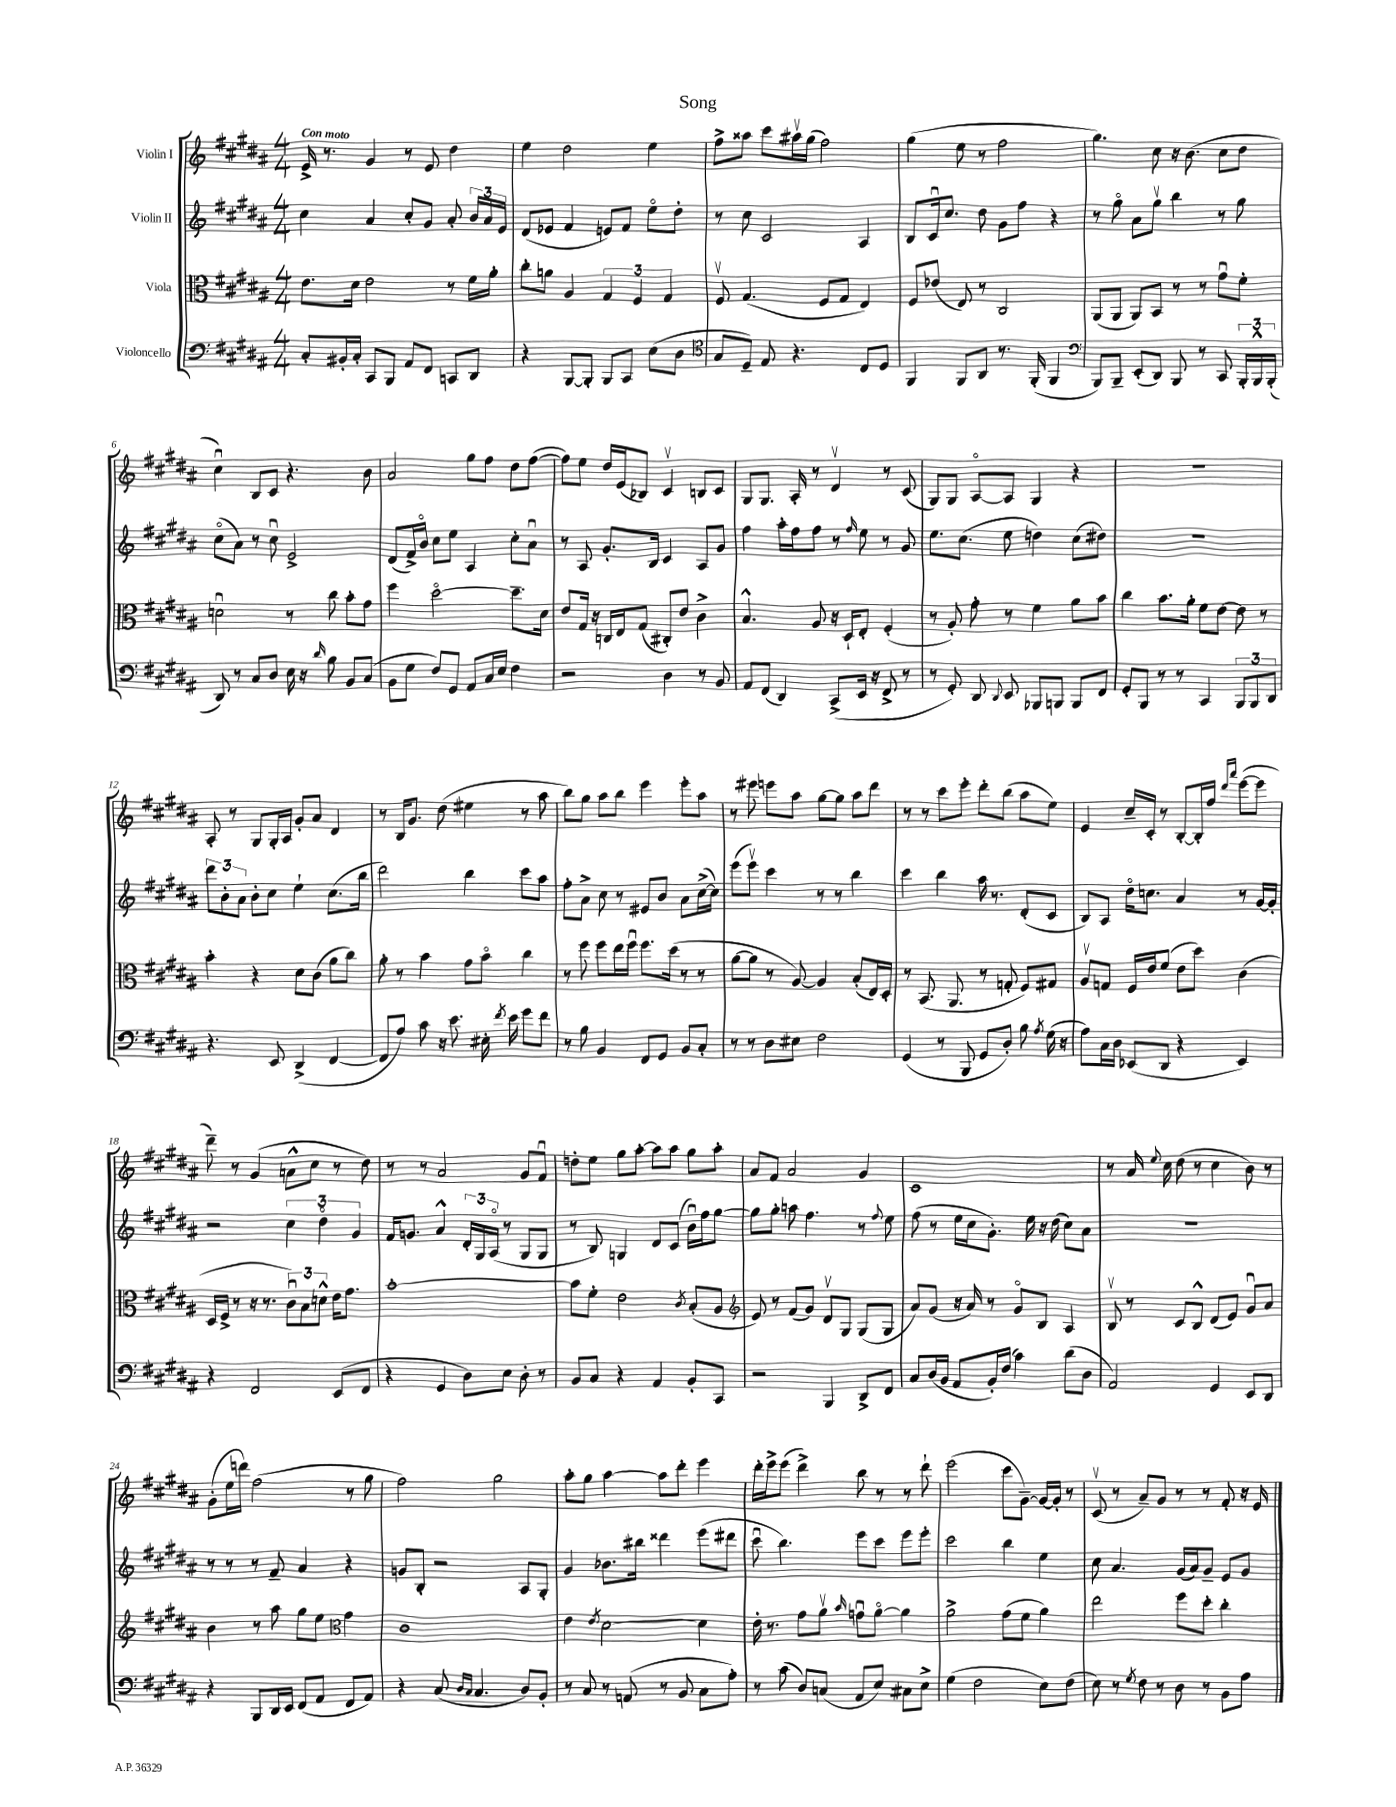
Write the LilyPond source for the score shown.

\header { title = "Song" }
<<
\new StaffGroup <<
\new Staff = "s0" \with { instrumentName = "Violin I" } {
    \clef treble \key b \major \numericTimeSignature \time 4/4 \tempo "Con moto"
    \autoBeamOff e'16-> r8. gis'4 r8 e'8 dis''4 |
    e''4 dis''2 e''4 |
    fis''8[-> aisis''8] cis'''8[ ais''16\upbow gis''16]( fis''2) |
    gis''4( e''8 r8 fis''2 |
    gis''4.) cis''8 r16 b'8.( cis''8[ dis''8] |
    cis''4\downbow) b8[ cis'8] r4. b'8 |
    ais'2 gis''8[ fis''8] dis''8[ fis''8]~( |
    fis''8[) e''8] dis''16[ e'16( bes8]) cis'4\upbow b8[ cis'8] |
    gis8[ gis8.] ais16-. r8 dis'4\upbow r8 cis'8( |
    gis8[) gis8] ais8[~\flageolet ais8] gis4 r4 |
    R1 |
    ais8-. r8 gis8[ gis16-. ais16] gis'8[-. ais'8] dis'4 |
    r8 b16[ gis'8.] dis''8( eis''4 r8 ais''8 |
    b''8[) gis''8] ais''8[ b''8] e'''4 e'''8[-. ais''8] |
    r8 eis'''8 e'''8[ ais''8] gis''8[~ gis''8] ais''8[ dis'''8] |
    r8 r8 cis'''8[ e'''8]-. dis'''8[-. b''8]( ais''8[ e''8]) |
    e'4 cis''16[-- cis'16]-. r8 b8[~-. b16-. fis''16] \grace { dis'''16[ ais'''16] } e'''8[~( e'''8] |
    dis'''8--) r8 gis'4( a'8[-^ cis''8] r8 dis''8) |
    r8 r8 ais'2 gis'8[ fis'8]\downbow |
    d''8[-. e''8] gis''8[ ais''8]~-. ais''8[ ais''8] gis''8[ ais''8]-. |
    ais'8[ fis'8] ais'2 gis'4 |
    cis'1 |
    r8 ais'16 \appoggiatura { e''8 } cis''16 dis''8( r8 cis''4 b'8) r8 |
    gis'8[-.( e''16 d'''16]) fis''2( r8 gis''8 |
    fis''2) gis''2 |
    ais''8[-. gis''8] ais''4~ ais''8[ dis'''8]-. e'''4 |
    dis'''16[-. e'''16-> e'''8]( dis'''4->) b''8 r8 r8 dis'''8-! |
    e'''2( cis'''8[ gis'8]~--) gis'16[~ gis'16]-. r8 |
    cis'8\upbow( r8 ais'8[--) gis'8] r8 r8 fis'8-. r16 e'16 \bar "|." |
}
\new Staff = "s1" \with { instrumentName = "Violin II" } {
    \clef treble \key b \major \numericTimeSignature \time 4/4
    \autoBeamOff cis''4 ais'4 cis''8[-. gis'8] ais'8-. \tuplet 3/2 { b'16[ ais'16 e'16] } |
    dis'8[( ees'8] fis'4 e'8[) fis'8] e''8[\flageolet dis''8]-. |
    r8 cis''8 cis'2 ais4 |
    b8[ cis'16\downbow cis''8.] dis''8 gis'8[ fis''8] r4 |
    r8 gis''8\flageolet ais'8[ gis''8]\upbow b''4 r8 gis''8 |
    cis''8[\flageolet( ais'8]) r8 cis''8\downbow e'2-> |
    dis'8[( fis'16->) b'16]\flageolet cis''8[ e''8] ais4 cis''8[-. ais'8]\downbow |
    r8 ais8 gis'8.[-. b16] cis'4 ais8[ gis'8] |
    fis''4 ais''16[-. fis''16 fis''8] r8 \grace { fis''16 } e''8 r8 gis'8 |
    e''8.[ cis''8.]( e''8 d''4) cis''8[( dis''8]) |
    R1 |
    \tuplet 3/2 { dis'''8[ b'8-. ais'8] } b'8[-. cis''8] e''4-! cis''8.[( b''16] |
    dis'''2) b''4 cis'''8[ ais''8] |
    fis''8[-. ais'8]-> cis''8 r8 eis'8[ b'8] ais'8[ cis''16~->( cis''16]) |
    e'''8[( e'''8]\upbow) cis'''4 r8 r8 b''4 |
    cis'''4 b''4 ais''16 r8. dis'8[-.( cis'8] |
    b8[) ais8] dis''16[\flageolet c''8.] ais'4 r8 gis'16[~ gis'16]-. |
    r2 \tuplet 3/2 { cis''4 dis''4\flageolet gis'4 } |
    fis'16[ g'8.] ais'4-^ \tuplet 3/2 { dis'16[-. gis16 ais16]\flageolet( } r8 gis8[ gis8] |
    r8 b8) g4 dis'8[ cis'8]( b'16[\downbow) fis''16 gis''8]~ |
    gis''8[ gis''8]-. a''8 fis''4. r8 \appoggiatura { fis''8 } e''8 |
    fis''8( r8 e''16[ cis''16 gis'8.]-.) e''16 r16 dis''16( cis''8[) ais'8] |
    R1 |
    r8 r8 r8 fis'8-- ais'4 r4 |
    g'8[ b8]-. r2 ais8[ gis8]-. |
    gis'4 bes'8.[ bis''16] disis'''4 e'''8[( dis'''8] |
    cis'''8\downbow b''4.) e'''8[ cis'''8] e'''8[ e'''8]-. |
    cis'''2 b''4 e''4 |
    cis''8 ais'4. gis'16[( ais'16) gis'8]-- e'8[ gis'8] \bar "|." |
}
\new Staff = "s2" \with { instrumentName = "Viola" } {
    \clef alto \key b \major \numericTimeSignature \time 4/4
    \autoBeamOff e'8.[ dis'16] e'2 r8 fis'16[ ais'16]-. |
    cis''8[-. a'8] ais4 \tuplet 3/2 { gis4 fis4 gis4 } |
    fis8\upbow gis4.( fis8[ gis8] e4) |
    fis8[ ees'8]( e8) r8 cis2 |
    ais,8[( ais,8] ais,8[) b,8] r8 r8 gis'8[\downbow fis'8]-. |
    d'2\downbow r8 cis''8 b'8[-. gis'8] |
    fis''4 dis''2~\flageolet dis''8.[-- dis'16] |
    e'8[ gis16] r16 c16[ e16 gis8]( cis8[-.) e'8] cis'4-> |
    b4.-^ ais8 r16 dis16[-! e8]-. fis4-.( |
    r8 ais8-.) gis'8-. r8 fis'4 ais'8[ b'8] |
    cis''4 b'8.[ ais'16]-. fis'8[ e'8]~ e'8 r8 |
    b'4-. r4 dis'8[ cis'8]( ais'8[ cis''8]) |
    ais'8-. r8 b'4 gis'8[ b'8]\flageolet cis''4 |
    r8 fis''8 fis''8[ e''16 fis''16]\downbow fis''8.[ dis''16]( r8 r8 |
    ais'8[~ ais'8] r8 ais8~) ais4 b8[-.( e16) dis16]-. |
    r8 b,8.( ais,8. r8 g8-. fis8[) gis8] |
    ais8[\upbow g8] fis16[ e'16 fis'8]( e'8[ dis''8]) cis'4( |
    dis16[ fis16]-> r8 r16 r8. \tuplet 3/2 { cis'8[\downbow) b8 d'8]-^ } e'16[ gis'8.] |
    b'1~-. |
    b'8[ fis'8]-. e'2 \acciaccatura { cis'8 } b8[-.( ais8] |
    \clef treble e'8) r8 fis'8[( gis'8]) dis'8[\upbow gis8] gis8[( gis8] |
    ais'8[) gis'8]( r16 ais'16) r8 gis'8[\flageolet b8] ais4 |
    b8\upbow r8 cis'8[ b8]-^ dis'8[( e'8]) gis'8[\downbow ais'8] |
    b'4 r8 ais''8 gis''8[ e''8] \clef alto gis'4 |
    cis'1 |
    e'4 \acciaccatura { e'8 } dis'2~ dis'4 |
    e'16-. r8. gis'8[ ais'8]\upbow \grace { b'16 } g'8[\downbow ais'8]~\flageolet ais'4 |
    ais'2-> gis'8[( fis'8] ais'4) |
    e''2 fis''8[ dis''8]-. cis''4-. \bar "|." |
}
\new Staff = "s3" \with { instrumentName = "Violoncello" } {
    \clef bass \key b \major \numericTimeSignature \time 4/4
    \autoBeamOff cis8[-. bis,16-. cis16]-. cis,8[ b,,8] ais,8[ fis,8] c,8[ dis,8] |
    r4 b,,8[~ b,,8]-. b,,8[ cis,8] e8[( dis8] |
    \clef tenor gis8[ dis8]--) e8 r4. cis8[ dis8] |
    fis,4 fis,8[ ais,8] r8. fis,16-.( fis,4 |
    \clef bass b,,8[) b,,8]-- e,8[-.( dis,8]) b,,8 r8 cis,8 \tuplet 3/2 { b,,16[-. b,,16-^ b,,16]-.( } |
    dis,8) r8 cis8[ dis8] e16 r16 \grace { dis'16 } b8 b,8[ cis8]( |
    b,8[ gis8] fis8[) gis,8] ais,8[ cis16 e16] fis4 |
    r2 dis4 r8 b,8 |
    ais,8[ fis,8]( dis,4) cis,8[->( e,16] r16 fis,8-> r8 |
    r8 gis,8-.) dis,8 \appoggiatura { dis,8 } e,8 bes,,8[ b,,8] b,,8[ fis,8] |
    gis,8[-. b,,8] r8 r8 cis,4 \tuplet 3/2 { b,,8[ b,,8 dis,8] } |
    r4. e,8 dis,4->( fis,4~ |
    fis,8[ ais8]) cis'8 r16 e'8. eis16-. \acciaccatura { fis'8 } e'16 gis'8[ fis'8] |
    r8 b8 b,4 fis,8[ gis,8] b,8[ cis8]-. |
    r8 r8 dis8[ eis8] fis2 |
    gis,4( r8 b,,8 gis,8[ dis8]-.) b8 \acciaccatura { ais8 } gis16( r16 |
    ais8[) cis16 dis16] ees,8[( dis,8] r4 ees,4) |
    r4 fis,2 e,8[( fis,8] |
    r4 gis,4 dis8[) e8] dis8-. r8 |
    b,8[ cis8] r4 ais,4 b,8[-. cis,8] |
    r2 b,,4 dis,8[-> fis,8] |
    cis8[ dis16( b,16] ais,8[ b,16-.) fis16]( cis'4) dis'8[( dis8] |
    ais,2) gis,4 e,8[ dis,8] |
    r4 b,,8[ dis,16 e,16] fis,8[( ais,8] fis,8[ ais,8]) |
    r4 cis8( \grace { dis16[ cis16] } cis4. dis8[) b,8]-. |
    r8 cis8 r8 a,8( r8 b,8 cis8[ ais8]-.) |
    r8 cis'8( dis8[) c8]( ais,8[ e8]) cis8[ e8]-> |
    gis4( fis2 e8[) fis8]( |
    e8) r8 \acciaccatura { gis8 } fis8 r8 dis8 r8 b,8[ ais8] \bar "|." |
}
>>
>>
